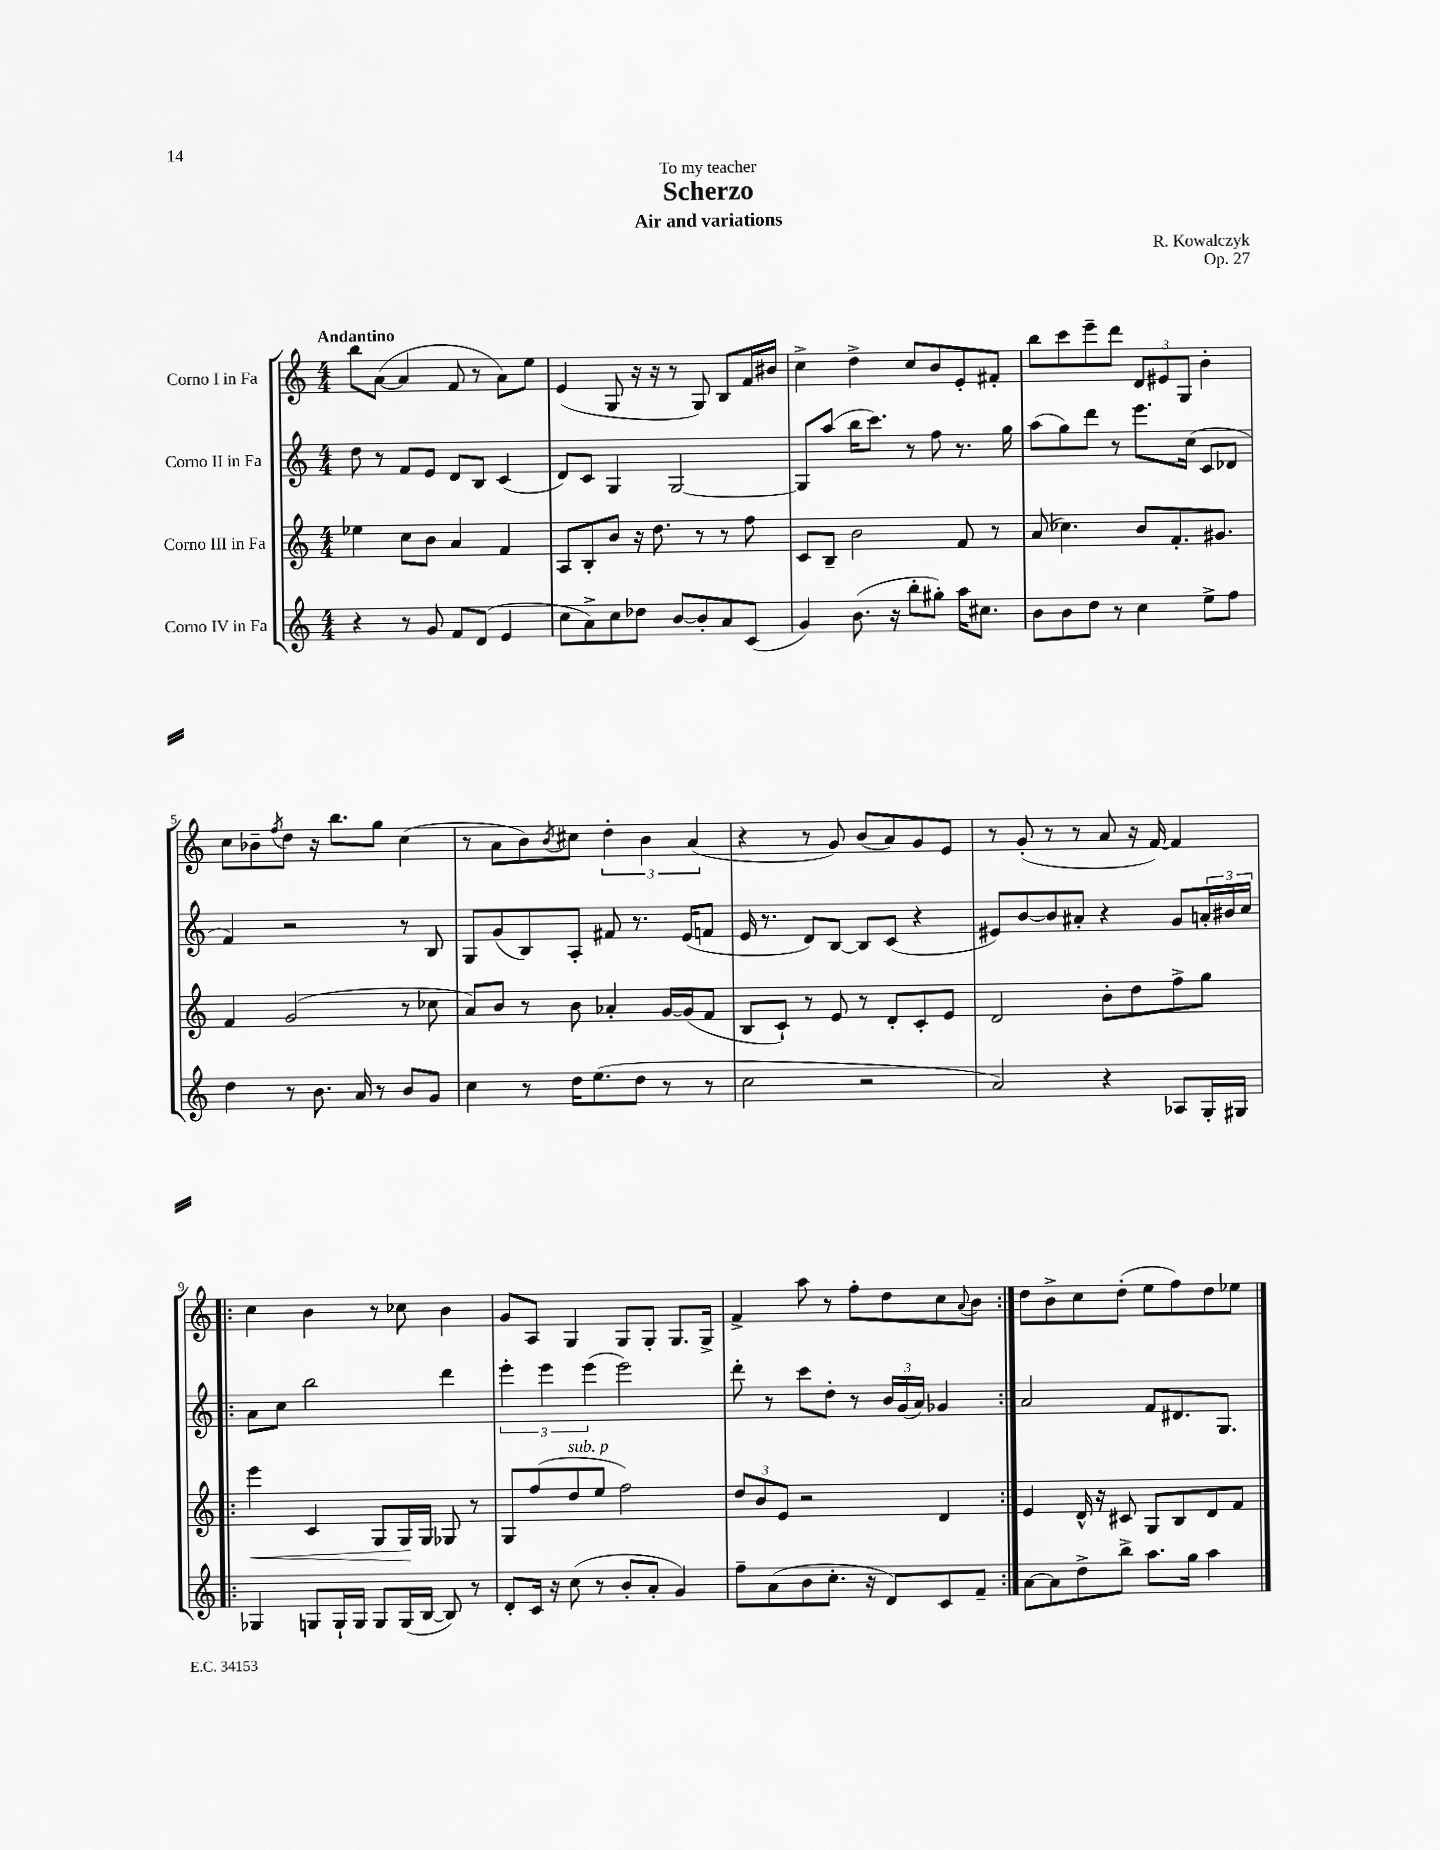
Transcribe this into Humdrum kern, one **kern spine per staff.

**kern	**kern	**kern	**kern
*staff4	*staff3	*staff2	*staff1
*clefG2	*clefG2	*clefG2	*clefG2
*k[]	*k[]	*k[]	*k[]
*M4/4	*M4/4	*M4/4	*M4/4
4r	4ee-	8dd	8bb
.	.	8r	([8a
8r	8cc	8f	4a]
8g	8b	8e	.
8f	4a	8d	8f
(8d	.	8B	8r
4e	4f	(4c	8a)
.	.	.	8ee
=	=	=	=
8cc	8A	8d)	(4e
8a^)	8B'	8c	.
8cc	8b	4G	8G
8dd-	16r	.	16r
.	8.dd	.	16r
[8b	.	[2G	8r
8b']	8r	.	8G)
8a	8r	.	8B
(8c	8ff	.	16f
.	.	.	16b#
=	=	=	=
4g)	8c	8G]	4cc^
.	8B~	(8aa	.
(8.b	2b	16bb	4dd^
.	.	8.ccc)	.
16r	.	.	.
8bb'	.	8r	8cc
8gg#')	.	8ff	8b
16aa	8f	8.r	8e'
8.cc#	.	.	.
.	8r	.	8f#'
.	.	16gg	.
=	=	=	=
8b	(8a	(8aa	8bb
8b	4.cc-)	8gg)	8ccc
8dd	.	8ddd	8eee~
8r	.	8r	8ddd
4cc	8b	8.eee	12d
.	.	.	12e#
.	8.f'	.	.
.	.	.	12G
.	.	(16cc	.
8ee^	.	8c	4b'
.	8.g#	.	.
8ff	.	8d-	.
=	=	=	=
4dd	4f	4f)	8cc
.	.	.	8b-~
.	.	.	8qff
8r	(2g	2r	8dd
8.b	.	.	16r
.	.	.	8.bb
16a	.	.	.
8r	.	.	8gg
8b	8r	8r	(4cc
8g	8cc-	8B	.
=	=	=	=
4cc	8a)	8G	8r
.	8b	(8g	8a
8r	8r	8B)	8b)
.	.	.	8qb
16dd	8b	8A'	8cc#
(8.ee	.	.	.
.	4a-'	8f#	6dd'
8dd	.	8.r	.
.	.	.	6b
8r	[16g	.	.
.	(16g]	(16e	.
.	.	.	(6a
8r	8f	8f	.
=	=	=	=
2cc	8B	16e	4r
.	.	8.r	.
.	8c`)	.	.
.	8r	8d)	8r
.	8e	[8B	8g)
2r	8r	8B]	(8b
.	8d'	(8c	8a)
.	8c'	4r	8g
.	8e	.	8e
=	=	=	=
2a)	2d	8e#)	8r
.	.	[8b	(8g'
.	.	8b]	8r
.	.	8a#'	8r
4r	8b'	4r	8a
.	8dd	.	16r
.	.	.	[16f)
8A-	8ff^	8g	4f]
16G'	8gg	24a'	.
.	.	24b#	.
16G#	.	.	.
.	.	24cc	.
=!|:	=!|:	=!|:	=!|:
4G-	4eee	8a	4cc
.	.	8cc	.
8G	4c	2bb	4b
16G`	.	.	.
16G	.	.	.
8G	8G	.	8r
(16G	16G	.	8cc-
[16B	16G	.	.
8B])	8G-	4ddd	4b
8r	8r	.	.
=	=	=	=
8d'	8G	6eee'	8g
16c	(8ff	.	8A
.	.	6eee	.
16r	.	.	.
(8cc	8dd	.	4G
.	.	(6eee	.
8r	8ee	.	.
8b'	2ff)	2eee)	8G
8a'	.	.	8G'
4g)	.	.	8.G
.	.	.	16G^
=	=	=	=
8ff~	12dd	8ddd'	4f^
.	12b	.	.
(8a	.	8r	.
.	12e	.	.
8b	2r	8ccc	8aa
8.cc'	.	8dd'	8r
.	.	8r	8ff'
16r	.	.	.
8d)	.	24b	8dd
.	.	(24g	.
.	.	24a)	.
8c	4d	4g-	8cc
.	.	.	8qqa
8f~	.	.	8b
=:|!	=:|!	=:|!	=:|!
[8a	4e	2a	8dd
8a]	.	.	8b^
8dd^	16d^^	.	8cc
.	16r	.	.
8bb^	8c#	.	(8dd'
8.aa	8G	8f	8ee
.	8B	8.d#	8ff)
16gg	.	.	.
4aa	8d	.	8dd
.	.	8.G	.
.	8f	.	8ee-
==	==	==	==
*-	*-	*-	*-
